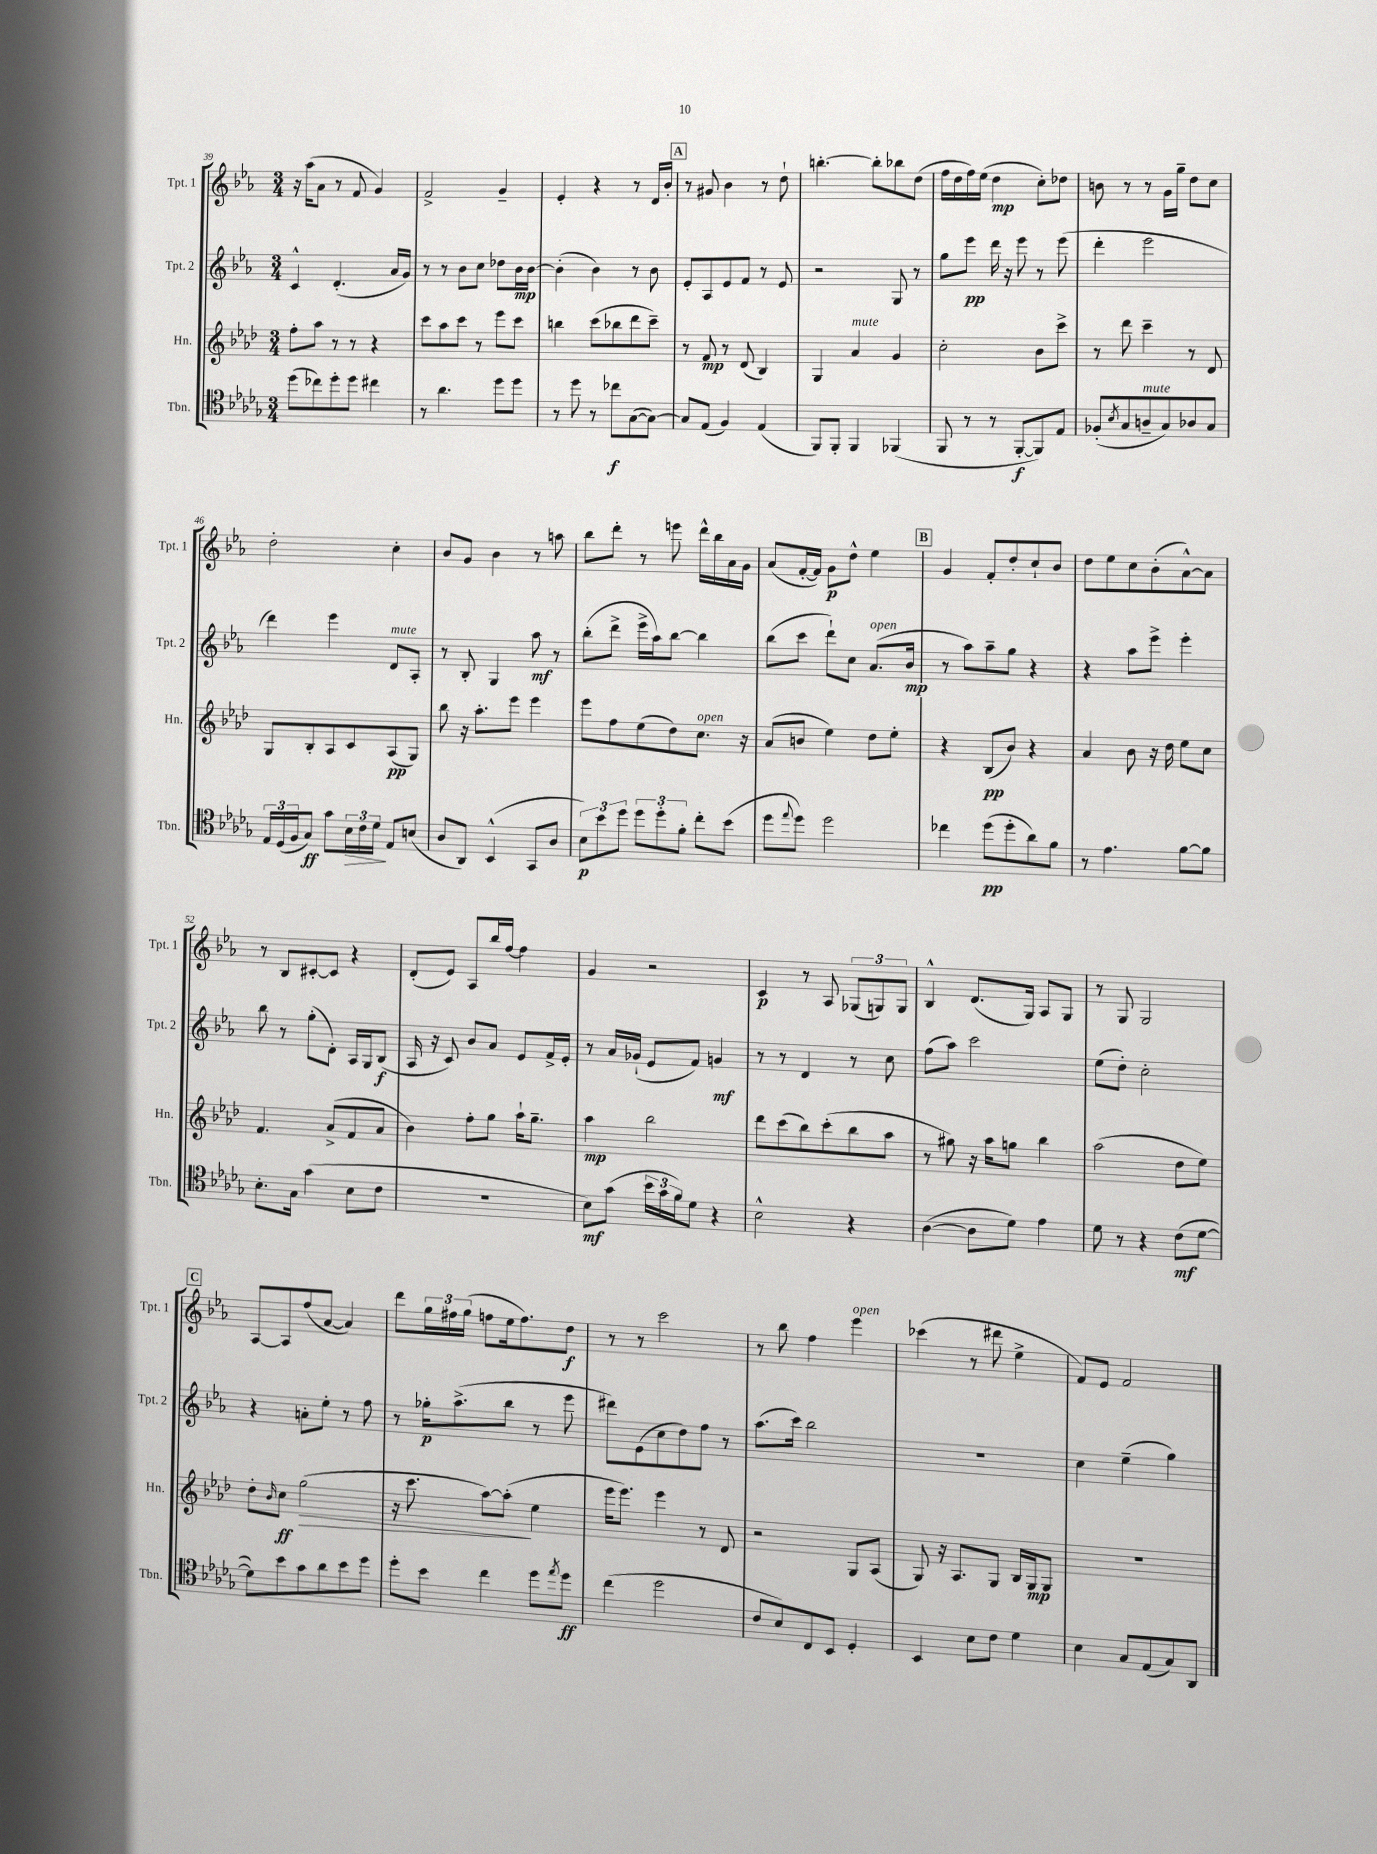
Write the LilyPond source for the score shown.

<<
\new StaffGroup <<
\new Staff = "s0" \with { instrumentName = "Tpt. 1" shortInstrumentName = "Tpt. 1" } {
    \clef treble \key ees \major \numericTimeSignature \time 3/4
    r16 aes''16( aes'8 r8 f'8 g'4) |
    f'2-> g'4-- |
    ees'4-. r4 r8 d'16 bes'16-. |
    \mark \markup { \box "A" } r8 gis'8 bes'4 r8 d''8-! |
    b''4.~-. b''8-. bes''8 d''8( |
    f''16 d''16 f''16) ees''16( d''4\mp c''8-.) des''8 |
    b'8 r8 r8 g'16 g''16-- d''8 c''8 |
    d''2-. c''4-. |
    bes'8 g'8 bes'4 r8 a''8 |
    bes''8 d'''8-. r8 e'''8 d'''16-^ bes''16 aes'16 g'16 |
    aes'8( f'16~-. f'16) g'8\p d''8-^ ees''4 |
    \mark \markup { \box "B" } g'4 f'8-. d''8-. c''8-! bes'8 |
    d''8 ees''8 c''8 bes'8-.( aes'8~-^) aes'8 |
    r8 bes8 cis'8~-. cis'8 r4 |
    d'8-.( ees'8) aes8 bes''16 f''16~ f''4 |
    g'4 r2 |
    c'4\p r8 aes8 \tuplet 3/2 { ges8( g8) g8 } |
    bes4-^ d'8.( g16) aes8 g8 |
    r8 g8 g2 |
    \mark \markup { \box "C" } aes8~ aes8 f''8( aes'8~ aes'4) |
    d'''8 \tuplet 3/2 { g''16 fis''16 g''16( } f''8 ees''16 f''8.) d''8\f |
    r8 r8 c'''2 |
    r8 bes''8 f''4 ees'''4^\markup { \italic "open" } |
    ces'''4( r8 dis'''8 ees''4-> |
    f'8) ees'8 f'2 \bar "|." |
}
\new Staff = "s1" \with { instrumentName = "Tpt. 2" shortInstrumentName = "Tpt. 2" } {
    \clef treble \key ees \major \numericTimeSignature \time 3/4
    c'4-^ d'4.-.( aes'16 g'16) |
    r8 r8 bes'8 c''8 des''8 bes'16\mp bes'16~ |
    bes'4-.( bes'4) r8 bes'8 |
    \mark \markup { \box "A" } ees'8-. aes8 ees'8 f'8 r8 ees'8 |
    r2 g8 r8 |
    g''8 ees'''8\pp d'''16 r16 ees'''8 r8 ees'''8( |
    d'''4-. ees'''2 |
    d'''4) ees'''4 d'8^\markup { \italic "mute" } aes8-. |
    r8 bes8-. g4 aes''8\mf r8 |
    bes''8-.( d'''8-> ees'''16-> aes''16) bes''8~ bes''4 |
    bes''8( c'''8 d'''8-!) c''8 aes'8.^\markup { \italic "open" }( bes'16\mp |
    \mark \markup { \box "B" } r8 aes''8) aes''8-- g''8 r4 |
    r4 aes''8 ees'''8-> ees'''4-. |
    bes''8 r8 g''8-.( d'8-.) aes16 g16 bes8\f( |
    aes16 r16 c'8) bes'8 aes'8 ees'8 f'16-> ees'16-. |
    r8 aes'16 ges'16-!( ees'8 f'8) g'4\mf |
    r8 r8 d'4 r8 c''8 |
    f''8( aes''8) c'''2 |
    ees''8( d''8-.) c''2-. |
    \mark \markup { \box "C" } r4 a'8-. ees''8-. r8 f''8 |
    r8 ges''16-.\p aes''8.->( bes''8 r8 ees'''8 |
    dis'''8) ees'8( c''8 d''8) f''8 r8 |
    aes''8.( c'''16) bes''2 |
    R2. |
    c''4 ees''4--( g''4) \bar "|." |
}
\new Staff = "s2" \with { instrumentName = "Hn." shortInstrumentName = "Hn." } {
    \clef treble \key aes \major \numericTimeSignature \time 3/4
    f''8-. aes''8 r8 r8 r4 |
    c'''8 aes''8 c'''8 r8 ees'''8 c'''8 |
    b''4 c'''8( bes''8 des'''8 c'''8--) |
    \mark \markup { \box "A" } r8 f'8\mp r8 des'8( bes4) |
    g4 aes'4^\markup { \italic "mute" } g'4 |
    c''2-. bes'8 c'''8-> |
    r8 des'''8 c'''4-- r8 des'8 |
    g8 bes8-. aes8 c'8 aes8\pp( g8) |
    bes''8 r16 aes''8.-. ees'''8 ees'''4 |
    ees'''8 f''8 ees''8( des''8) c''8.^\markup { \italic "open" } r16 |
    aes'8( b'8 ees''4) des''8 ees''8-. |
    \mark \markup { \box "B" } r4 bes8\pp( bes'8) r4 |
    aes'4 bes'8 r16 des''16 ees''8 c''8 |
    f'4. aes'8->( f'8 aes'8 |
    bes'4) f''8-. g''8 aes''16-! g''8.-- |
    aes''4\mp bes''2 |
    des'''8 c'''8( bes''8) c'''8-.( bes''8 aes''8 |
    r8 gis''8) r16 aes''16 g''8 bes''4 |
    aes''2( des''8 ees''8) |
    \mark \markup { \box "C" } des''8-. \grace { bes'16 } c''8\ff g''2\>( |
    r16 c'''8. aes''8~) aes''8-.\!( ees''4 |
    ees'''16 ees'''8.) ees'''4 r8 des'8 |
    r2 g8 aes8( |
    g8) r16 aes8. g8 bes16 g16\mp g8 |
    R2. \bar "|." |
}
\new Staff = "s3" \with { instrumentName = "Tbn." shortInstrumentName = "Tbn." } {
    \clef tenor \key des \major \numericTimeSignature \time 3/4
    des''8( ces''8) des''8-. des''8 cis''4 |
    r8 aes'4. des''8 des''8 |
    r8 des''8 r8 ces''8\f ges8~( ges8~) |
    \mark \markup { \box "A" } ges8 ees8( f4) ees4( |
    f,8) f,8-. f,4 fes,4( |
    f,8 r8 r8 f,8~-.\f f,8) ees8 |
    fes8-.( \acciaccatura { bes8 } ges8 a8--^\markup { \italic "mute" } ges8) aes8 ges8 |
    \tuplet 3/2 { ees16 des16( f16 } ges8\ff) ges'8 \tuplet 3/2 { bes16\> c'16 des'16\! } ees8 b8( |
    aes8 aes,8) bes,4-^( ges,8 aes8 |
    \tuplet 3/2 { bes8\p) bes'8 des''8 } \tuplet 3/2 { des''8 des''8-. f'8-. } c''8-. bes'8( |
    des''8 \appoggiatura { ees''8 } des''8) des''2 |
    \mark \markup { \box "B" } ces''4 des''8\pp( des''8-. aes'8) f'8 |
    r8 ees'4. f'8~ f'8 |
    bes8.-. ges16 ges'4( bes8 c'8 |
    R2. |
    bes8\mf) ges'8( \tuplet 3/2 { bes'16 ges'16 f'16) } des'8 r4 |
    bes2-^ r4 |
    aes4~( aes8 des'8) ees'4 |
    des'8 r8 r4 c'8\mf( des'8~ |
    \mark \markup { \box "C" } des'8) bes'8 ges'8 aes'8 bes'8 des''8 |
    des''8-. bes'8 c''4 des''8 \acciaccatura { ees''8 } des''8\ff |
    c''4( des''2 |
    c'8 bes8) c8 bes,8 des4-. |
    bes,4 bes8 c'8 des'4 |
    bes4 ges8 ees8( ges8) aes,8 \bar "|." |
}
>>
>>
\layout { \context { \Score currentBarNumber = #39 } }
